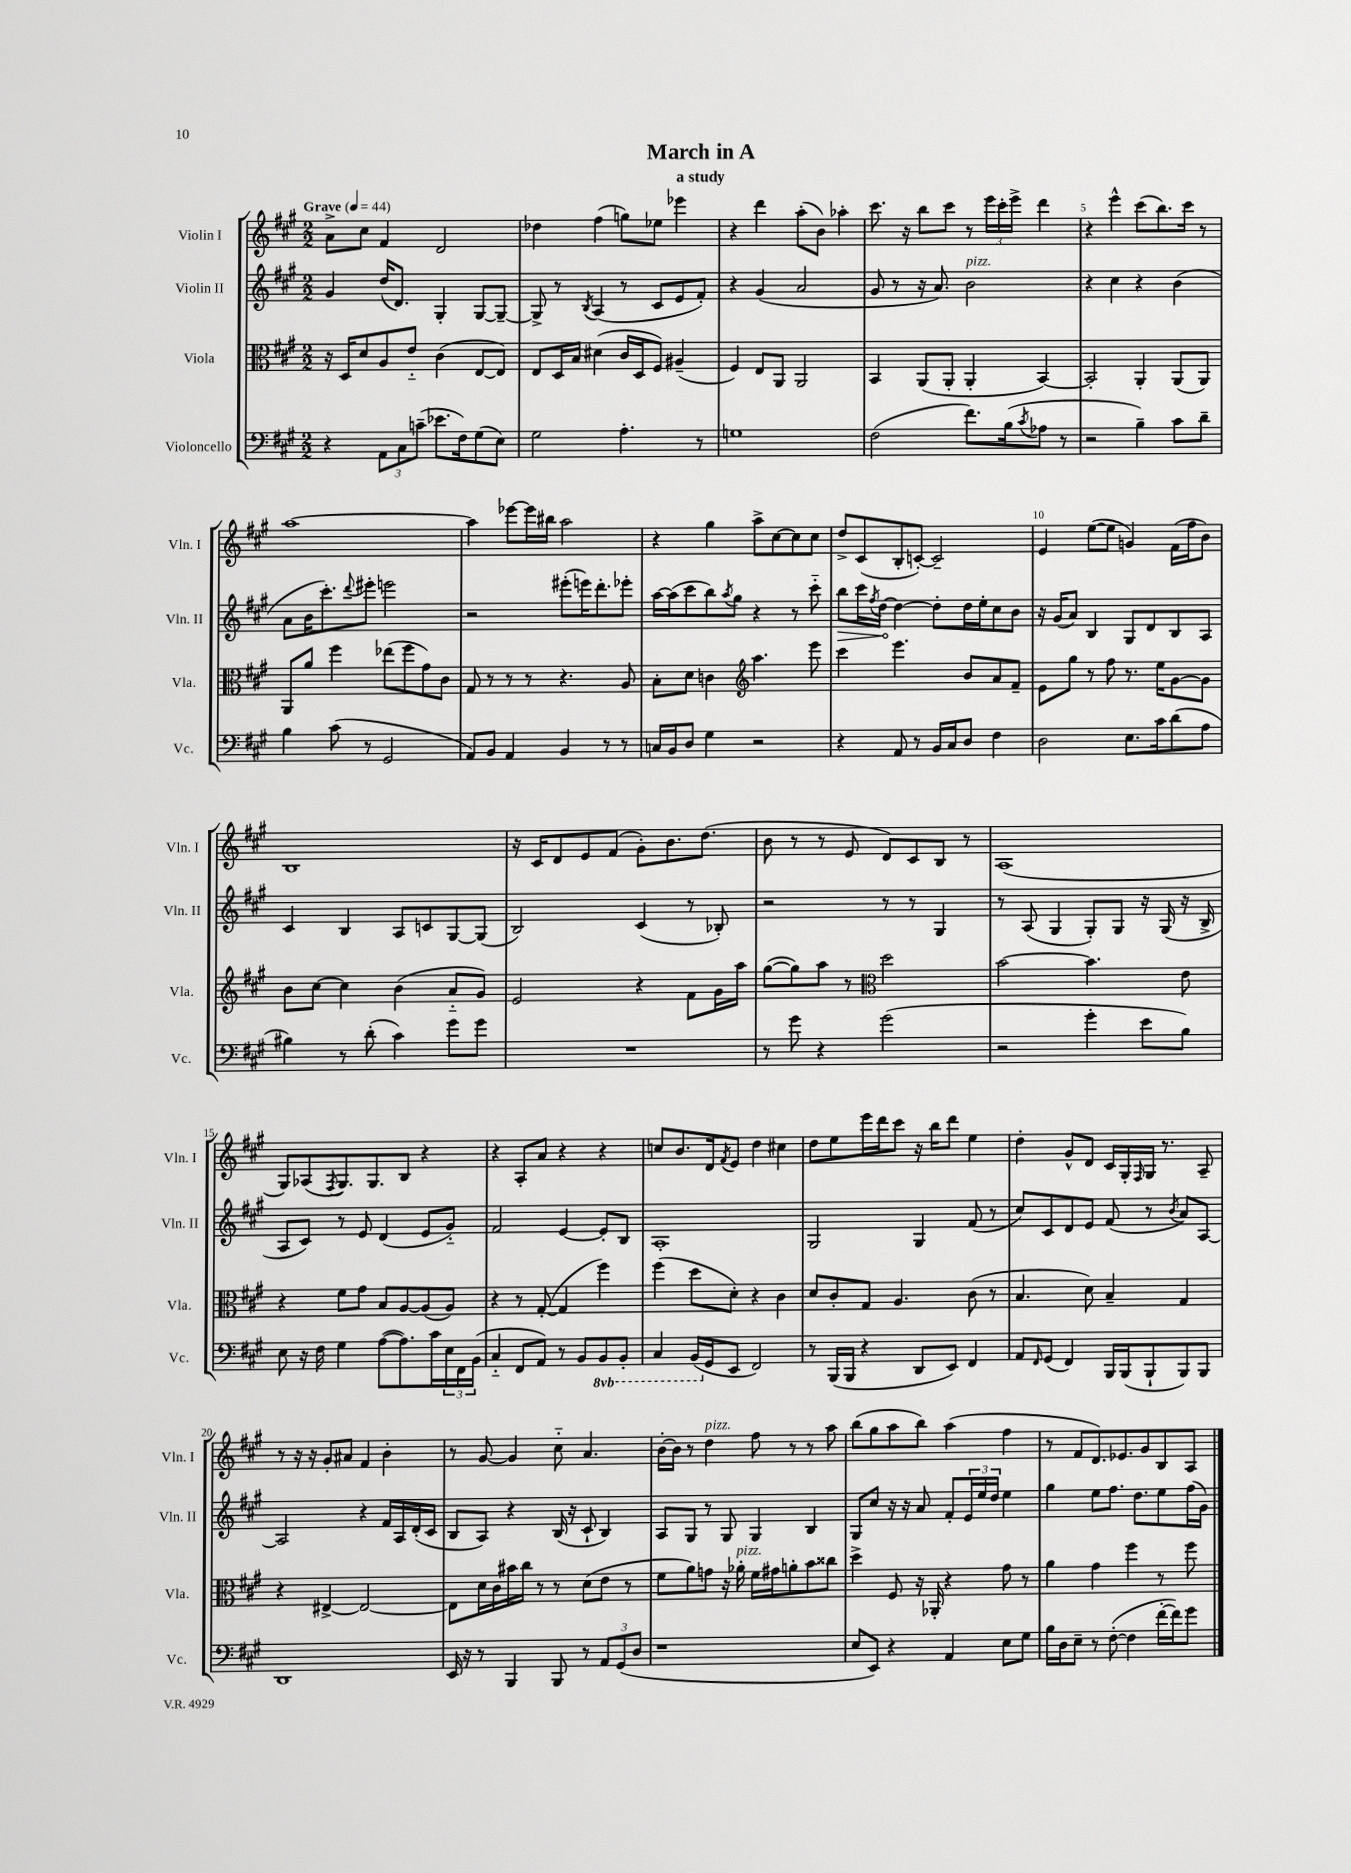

**kern	**kern	**kern	**dynam	**kern
*part4	*part3	*part2	*part2	*part1
*staff4	*staff3	*staff2	*staff2	*staff1
*I"Violoncello	*I"Viola	*I"Violin II	*	*I"Violin I
*I'Vc.	*I'Vla.	*I'Vln. II	*	*I'Vln. I
*clefF4	*clefC3	*clefG2	*	*clefG2
*k[f#c#g#]	*k[f#c#g#]	*k[f#c#g#]	*	*k[f#c#g#]
*M2/2	*M2/2	*M2/2	*	*M2/2
*MM44	*MM44	*MM44	*	*MM44
=1	=1	=1	=1	=1
!	!	!	!	!LO:TX:a:B:t=Grave
4r	16r	4g#/	.	8a^\L
.	16D/KL	.	.	.
.	8d/	.	.	8cc#\J
12AA\L	8A/	(16dd/KL	.	4f#/
.	.	8.d/J)	.	.
12C#\	.	.	.	.
.	8e/J	.	.	.
(12cn~\J	.	.	.	.
8.e-X\L	(4c#\	4G#'/	.	2d/
16F#\k)	.	.	.	.
(8G#\	[8E/L	[8G#/L	.	.
8E\J)	8E/J])	8G#~/J_	.	.
=2	=2	=2	=2	=2
2G#\	8E/L	8G#^/]	.	4dd-X\
.	16D/L	8r	.	.
.	16B/JJ	.	.	.
.	.	8qB/	.	.
.	(4d#X\	(4A/	.	(4ff#\
4.A'\	16c#/LL	8r	.	8ggn\L)
.	16D/J	.	.	.
.	8F#/J)	8c#/L	.	8ee-X\J
.	(4A#X~/	8e/	.	4eee-X\
8r	.	8f#'/J)	.	.
=3	=3	=3	=3	=3
1Gn	4F#/)	4r	.	4r
.	8E/L	(4g#/	.	4ddd\
.	8AA/J	.	.	.
.	2AA/	2a/	.	(8aa'\L
.	.	.	.	8b\J)
.	.	.	.	4aa-X'\
=4	=4	=4	=4	=4
(2F#\	4BB/	8g#/	.	8.ccc#\
.	.	8r	.	.
.	.	.	.	16r
.	(8AA/L	16r	.	8bb\L
.	.	8.a/)	.	.
.	8AA'/J	.	.	8ccc#\J
!	!	!LO:TX:a:i:t=pizz.	!	!
8.f#\L)	4AA'/	2b\	.	8r
.	.	.	.	24eee\LL
.	.	.	.	24ccc#'\
(16B\k	.	.	.	.
.	.	.	.	24eee^\JJ
8qc#/	.	.	.	.
8A-X\J	[4BB/)	.	.	4ddd\
8r	.	.	.	.
=5	=5	=5	=5	=5
2r	2BB'/]	4r	.	4r
.	.	4cc#\	.	4eee^^\
4B~\)	4AA'/	4r	.	(8ccc#\L
.	.	.	.	8.bb\)
8c#\L	(8AA/L	(4b\	.	.
.	.	.	.	16ccc#\Jk
8d~\J	8AA/J)	.	.	8r
!!LO:LB:g=z
=6	=6	=6	=6	=6
4B\	8AA/L	8a\L	.	[1aa
.	8a/J	16b\K	.	.
.	.	8.ccc#'\)	.	.
(8c#\	4ff#\	.	.	.
.	.	8qqddd/	.	.
8r	.	8eee#X'\J	.	.
2GG#/	(8ee-X\L	2eeen\	.	.
.	8ff#\	.	.	.
.	8g#\)	.	.	.
.	8c#\J	.	.	.
=7	=7	=7	=7	=7
8AA/L)	8G#/	2r	.	4aa\]
8BB/J	8r	.	.	.
4AA/	8r	.	.	[8eee-X\L
.	8r	.	.	16eee-\L]
.	.	.	.	16bb#X\JJ
4BB/	4.r	(8eee#X'\L	.	2aa\
.	.	16eeen\K)	.	.
.	.	8.ddd'\	.	.
8r	.	.	.	.
8r	8A/	8eee-X'\J	.	.
=8	=8	=8	=8	=8
16Cn/LL	8B'\L	[16aa\LL	.	4r
16BB/J	.	(16aa\J]	.	.
8D/J	8d\J	8ccc#\	.	.
4G#\	4cn\	8bb\)	.	4gg#\
.	.	8qaa/	.	.
.	.	8gg#\J	.	.
*	*clefG2	*	*	*
2r	4.aa\	4r	.	8aa^\L
.	.	.	.	[8cc#\
.	.	8r	.	8cc#\]
.	8eee\	8ccc#\	.	8cc#\J
=9	=9	=9	=9	=9
!	!	!	!LO:HP:b	!
4r	4ccc#\	8bb\L	>	8dd^/L
.	.	16ccc#\L	.	(8c#/
.	.	8qff#/	.	.
.	.	[16dd\JJ	.	.
8AA/	4.eee\	4dd\_	]	8B'/
8r	.	.	.	[8cn'/J)
16BB/LL	.	8dd'\L]	.	2c~/]
16C#/J	.	.	.	.
8D/J	8b/L	16dd\L	.	.
.	.	16ee'\J	.	.
4F#\	8a/	8cc#\	.	.
.	8f#~/J	8b\J	.	.
=10	=10	=10	=10	=10
2D\	8e\L	16r	.	4e/
.	.	(16g#/KL	.	.
.	8gg#\J	8a/J)	.	.
.	8r	4B/	.	([8ee\L
.	8ff#\	.	.	8ee\J]
8.E\L	8.r	8G#/L	.	4gn/)
.	.	8d/	.	.
16c#\k	16ee\KL	.	.	.
(8d\	[8g#\	8B/	.	(16f#\LL
.	.	.	.	16ff#\J
8A\J	8g#\J]	8A/J	.	8b\J)
!!LO:LB:g=z
=11	=11	=11	=11	=11
4B#X\)	8b\L	4c#/	.	1B
.	[8cc#\J	.	.	.
8r	4cc#\]	4B/	.	.
(8d'\	.	.	.	.
4c#\)	(4b\	8A/L	.	.
.	.	8cn/	.	.
8g#\L	8a/L	[8G#/	.	.
8g#\J	8g#/J)	(8G#/J]	.	.
=12	=12	=12	=12	=12
1r	2e/	2B/)	.	16r
.	.	.	.	16c#/KL
.	.	.	.	8d/
.	.	.	.	8e/
.	.	.	.	(8f#/J
.	4r	(4c#/	.	8g#'\L)
.	.	.	.	8.b\
.	8f#\L	8r	.	.
.	.	.	.	(8.dd\J
.	16g#\L	8B-X'/)	.	.
.	16aa\JJ	.	.	.
=13	=13	=13	=13	=13
8r	([8gg#\L	2r	.	8b\
8g#\	8gg#\])	.	.	8r
4r	8aa\J	.	.	8r
.	8r	.	.	8e/
*	*clefC3	*	*	*
(2g#\	2dd\	8r	.	8d/L)
.	.	8r	.	8c#/
.	.	4G#/	.	8B/J
.	.	.	.	8r
=14	=14	=14	=14	=14
2r	[2b\	8r	.	(1A
.	.	(8A/	.	.
.	.	4G#/	.	.
4g#'\	4.b\]	8G#'/L)	.	.
.	.	8G#/J	.	.
8e\L	.	16r	.	.
.	.	(16G#/	.	.
8B\J)	8e\	16r	.	.
.	.	16B^/	.	.
!!LO:LB:g=z
=15	=15	=15	=15	=15
8E\	4r	8A/L	.	8G#/L)
16r	.	8c#/J)	.	(8A-X/
16F#\	.	.	.	.
.	.	.	.	8qF#/
4G#\	8f#\L	8r	.	8.G#/)
.	8g#\J	8e/	.	.
.	.	.	.	8.G#/
([8A\L	8B/L	(4d/	.	.
8.A\])	[8A/	.	.	8B/J
.	(8A/]	8e/L	.	4r
16c#\L	.	.	.	.
24E\	8A/J)	8g#/J)	.	.
24FF#\	.	.	.	.
(24BB\JJ	.	.	.	.
=16	=16	=16	=16	=16
4C#/	4r	2f#/	.	4r
8FF#/L	8r	.	.	8A'/L
8AA/J)	([8G#'/	.	.	8a/J
8r	4G#/]	[4e/	.	4r
8BB/L	.	.	.	.
*8ba	*	*	*	*
8BBB/	4ff#\)	8e'/L]	.	4r
8BBB'/J	.	8B/J	.	.
=17	=17	=17	=17	=17
4CC#/	(4ff#\	1A'	.	8ccn/L
.	.	.	.	8.b/
(16BBB/LL	8dd\L	.	.	.
*X8ba	*	*	*	*
16GG#/J	.	.	.	16d/k
.	.	.	.	8qf#/
8EE/J	8d'\J)	.	.	8e/J
2FF#/)	4r	.	.	4dd\
.	4c#\	.	.	4cc#X\
=18	=18	=18	=18	=18
8r	8d/L	2G#/	.	8dd\L
(16BBB/LL	8c#'/	.	.	8ee\
16BBB/JJ	.	.	.	.
4r	8G#/J	.	.	16eee\L
.	.	.	.	16ddd\J
.	4.A/	.	.	8ccc#\J
8DD/L	.	4G#/	.	16r
.	.	.	.	16bb\KL
8EE/J)	.	.	.	8ddd\J
4FF#/	(8c#\	(8f#/	.	4ee\
.	8r	8r	.	.
=19	=19	=19	=19	=19
8AA/L	4.B/	8cc#/L)	.	4dd'\
16qqFF#/	.	.	.	.
(8GG#/J	.	8c#/	.	.
4FF#/)	.	8d/	.	8g#^^/L
.	8d\)	8e/J	.	8d/J
16BBB/LL	4B~/	(8f#/	.	16c#/LL
(16BBB/J	.	.	.	16G#'/
.	.	.	.	16qqF#/
8BBB`/	.	8r	.	16G#/JJ
.	.	.	.	8.r
.	.	8qb/	.	.
8BBB/)	4G#/	8a/L)	.	.
8BBB/J	.	[8A/J	.	8A~/
!!LO:LB:g=z
=20	=20	=20	=20	=20
1DD	4r	2A/]	.	8r
.	.	.	.	16r
.	.	.	.	16r
.	[4E#X^/	.	.	8g#'/L
.	.	.	.	8a#X/J
.	2E#/_	4r	.	4f#/
.	.	16f#/LL	.	4b'\
.	.	16A/	.	.
.	.	(16d'/	.	.
.	.	16c#/JJ	.	.
=21	=21	=21	=21	=21
16EE/	8E#\L]	8B/L	.	8r
16r	.	.	.	.
8r	16d\L	8A/J)	.	[8g#/
.	16c#\	.	.	.
4BBB/	16b#X\	4r	.	4g#/]
.	16cc#\JJ	.	.	.
.	8r	.	.	.
8BBB/	8r	(16B/	.	8cc#\
.	.	16r	.	.
8r	(8d\L	8c#`/	.	4.a/
12AA/L	8e\J	4B/)	.	.
(12GG#/	.	.	.	.
.	8r	.	.	.
12D/J	.	.	.	.
=22	=22	=22	=22	=22
1r	8f#\L	8A/L	.	[16b'\LL
.	.	.	.	16b\JJ]
.	8a\)	8G#/J	.	8r
!	!	!	!	!LO:TX:a:i:t=pizz.
.	8gn\J	8r	.	4dd\
.	16r	8G#/	.	.
!	!LO:TX:a:i:t=pizz.	!	!	!
.	16a-X'\	.	.	.
.	16f#\LL	4G#/	.	8ff#\
.	16g#X\J	.	.	.
.	8an'\	.	.	8r
.	8b\	4B/	.	8r
.	8cc##X\J	.	.	8aa\
=23	=23	=23	=23	=23
8E/L	4dd^\	8G#/L	.	(8bb\L
8EE/J)	.	8cc#/J	.	8gg#\
4r	8F#/	16r	.	8aa\
.	.	16r	.	.
.	16r	8a/	.	8bb\J)
.	16AA-X'/	.	.	.
4AA/	4r	8f#'/L	.	(4aa\
.	.	24e/L	.	.
.	.	24ee/	.	.
.	.	24dd/JJ	.	.
8E\L	8g#\	4ee\	.	4ff#\
8G#\J	8r	.	.	.
=24	=24	=24	=24	=24
16B\LL	4a\	4gg#\	.	8r
16D\J	.	.	.	.
8E~\J	.	.	.	8f#/L
8r	4g#\	8ee\L	.	8.d/)
([8F#'\	.	8.ff#\J	.	.
.	.	.	.	8.e-X/
4F#\]	4ff#\	.	.	.
.	.	8.dd\L	.	.
.	.	.	.	8g#/
[16f#'\LL	8r	8ee\	.	8B/
16f#\J])	.	.	.	.
8g#\J	8ff#\	(16ff#\L	.	8A/J
.	.	16g#\JJ)	.	.
==	==	==	==	==
*-	*-	*-	*-	*-
